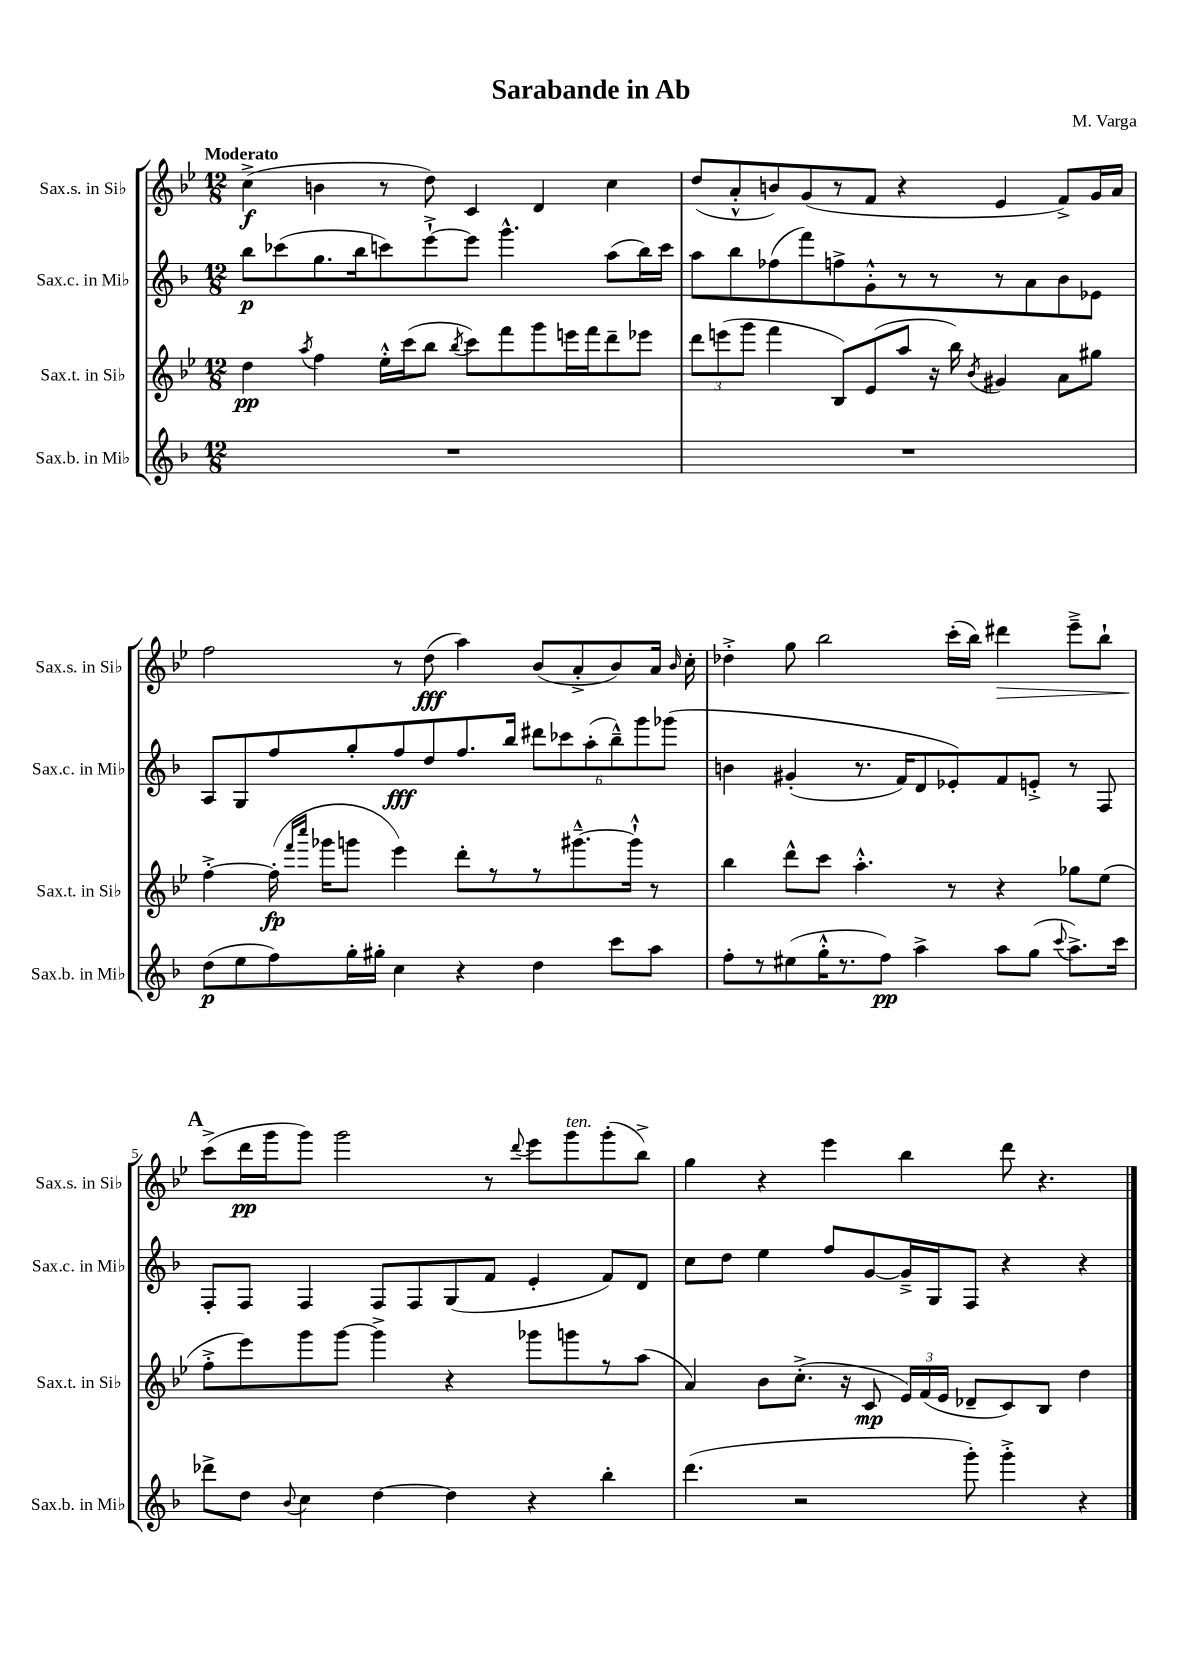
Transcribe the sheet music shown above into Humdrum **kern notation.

**kern	**kern	**kern	**kern
*staff4	*staff3	*staff2	*staff1
*clefG2	*clefG2	*clefG2	*clefG2
*k[b-]	*k[b-e-]	*k[b-]	*k[b-e-]
*M12/8	*M12/8	*M12/8	*M12/8
1.r	4dd	8bb-	(4cc^
.	.	(8ccc-	.
.	8qaa	.	.
.	4ff	8.gg	4b
.	.	16bb-	.
.	16ee-'^^	8ccc)	8r
.	(16ccc	.	.
.	8bb-	[8eee`^	8dd)
.	8qbb-	.	.
.	8ccc)	8eee]	4c
.	8fff	4.ggg^^	.
.	8ggg	.	4d
.	16eee	.	.
.	16fff	.	.
.	8ddd~	(8aa	4cc
.	8eee-	16bb-)	.
.	.	16ccc	.
=	=	=	=
1.r	12ddd	8aa	(8dd
.	(12eee	.	.
.	.	8bb-	8a'^^
.	12ggg	.	.
.	4fff	(8ff-	8b)
.	.	8fff)	(8g
.	8B-)	8ff^	8r
.	(8e-	8g'^^	8f
.	8aa	8r	4r
.	16r	8r	.
.	16bb-)	.	.
.	8qb-	.	.
.	4g#	8r	4e-
.	.	8a	.
.	8a	8b-	8f^)
.	8gg#	8e-	16g
.	.	.	16a
=	=	=	=
(8dd	[4ff'^	8A	2ff
8ee	.	8G	.
8ff)	(16ff']	8ff	.
.	16qqfff	.	.
.	16qqcccc	.	.
.	16ggg-	.	.
16gg'	8ggg	8gg'	.
16gg#'	.	.	.
4cc	4eee-)	8ff	8r
.	.	8dd	(8dd
4r	8ddd'	8.ff	4aa)
.	8r	.	.
.	.	16bb-	.
4dd	8r	12ddd#	(8b-
.	.	12ccc-	.
.	[8.ggg#~^^	.	8a'^
.	.	(12aa'	.
8ccc	.	12bb-~^^)	8b-)
.	16ggg#`^^]	.	.
.	.	12ggg	.
8aa	8r	.	16a
.	.	&(12ggg-	.
.	.	.	16qqb-
.	.	.	16cc'
=	=	=	=
8ff'	4bb-	4b	4dd-'^
8r	.	.	.
(8ee#	8ddd^^	(4g#'	8gg
16gg'^^	8ccc	.	2bb-
8.r	.	.	.
.	4.aa'^^	8.r	.
8ff)	.	.	.
.	.	16f)	.
4aa^	.	8d	.
.	8r	8e-'&)	(16ccc'
.	.	.	16bb-)
8aa	4r	8f	4ddd#
(8gg	.	8e'^	.
8qqccc	.	.	.
8.aa^)	8gg-	8r	8eee-~^
.	(8ee-	8F	8bb-`
16ccc	.	.	.
=	=	=	=
8ddd-^	8ff'^	8F'	(8ccc^
8dd	8eee-)	8F	16ddd
.	.	.	16ggg
8qqb-	.	.	.
4cc	8ggg	4F	8ggg)
.	[8ggg	.	2ggg
[4dd	4ggg^]	8F	.
.	.	8F	.
4dd]	4r	(8G	.
.	.	8f	8r
.	.	.	8qqddd
4r	8ggg-	4e'	8eee-
.	8ggg	.	8ggg
4bb-'	8r	8f)	(8ggg'
.	(8aa	8d	8bb-^)
=	=	=	=
(4.ddd	4a)	8cc	4gg
.	.	8dd	.
.	8b-	4ee	4r
2r	(8.cc'^	.	.
.	.	8ff	4eee-
.	16r	.	.
.	8c	[8g	.
.	24e-)	16g~^]	4bb-
.	(24f	.	.
.	.	16G	.
.	24e-	.	.
8ggg')	8d-~	8F	.
4ggg'^	8c)	4r	8ddd
.	8B-	.	4.r
4r	4dd	4r	.
==	==	==	==
*-	*-	*-	*-
